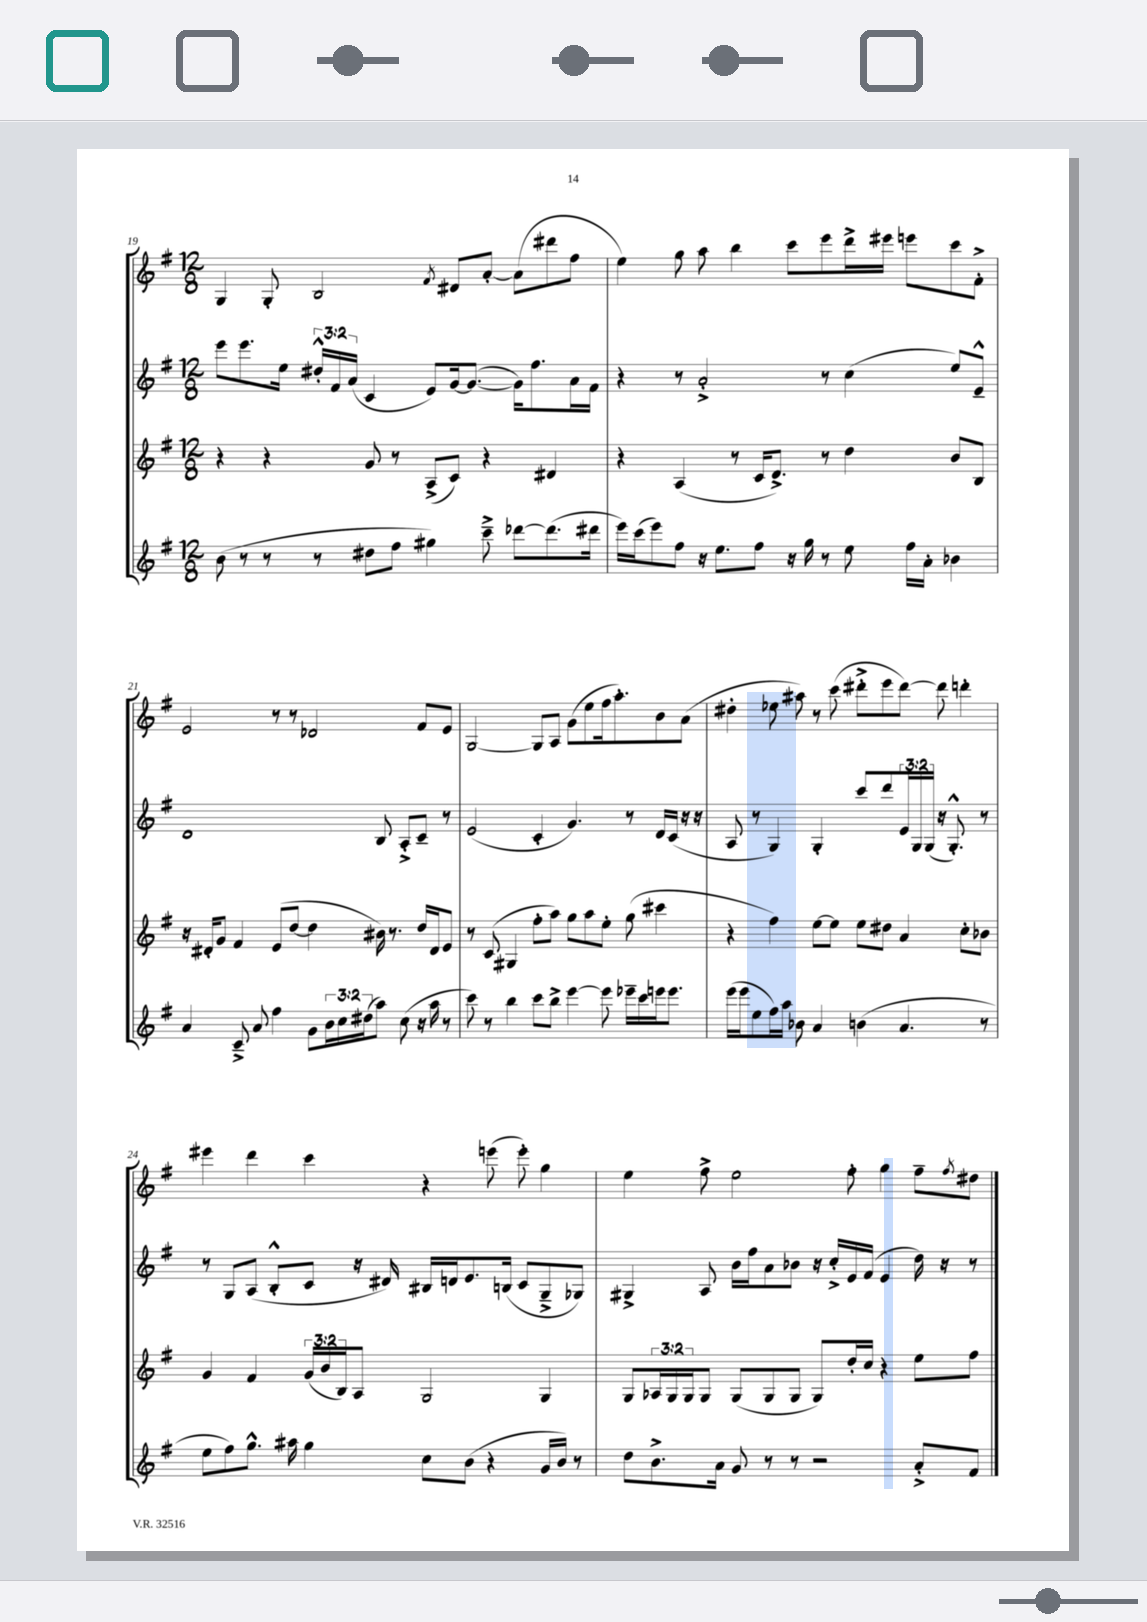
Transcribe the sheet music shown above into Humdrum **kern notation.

**kern	**kern	**kern	**kern
*staff4	*staff3	*staff2	*staff1
*clefG2	*clefG2	*clefG2	*clefG2
*k[f#]	*k[f#]	*k[f#]	*k[f#]
*M12/8	*M12/8	*M12/8	*M12/8
(8b	4r	8eee	4G
8r	.	8.eee	.
8r	4r	.	8G'
.	.	16ee	.
8r	.	24dd#'^^	2B
.	.	24f#	.
.	.	(24a	.
8dd#	8g	4c	.
8ff#	8r	.	.
4gg#)	(8A^	8e)	.
.	.	.	8qf#
.	8c)	[16g	8d#
.	.	(8.g_	.
8ccc~^	4r	.	[8a'
[8ddd-	.	16g])	(8a]
.	.	8.ff#	.
(8.ddd-]	4d#	.	8ddd#
.	.	16a	8ff#
16ddd#	.	16f#	.
=	=	=	=
16eee)	4r	4r	4ee)
(16ccc	.	.	.
8eee)	.	.	.
8ff#	(4A	8r	8gg
16r	.	2a'^	8aa
8.ee	.	.	.
.	8r	.	4bb
8ff#	16c	.	.
.	8.d^)	.	.
16r	.	.	8ccc
16gg	.	.	.
8r	8r	8r	8eee
8ee	4dd	(4cc	16ddd^
.	.	.	16eee#
16ff#	.	.	8eee
16a'	.	.	.
4b-	8b	8ee)	8ccc
.	8B	8e~^^	8f#'^
=	=	=	=
4a	16r	1d	2e
.	16d#'	.	.
.	8g	.	.
8c~^	4f#	.	.
8a	.	.	.
4ff#	(8e	.	8r
.	[8dd	.	8r
8g	4dd]	.	2d-
24b	.	.	.
24cc	.	.	.
(24dd#	.	.	.
8aa)	16b#)	8B	.
.	8.r	.	.
(8cc	.	8A'^	.
16r	16dd	8c~	8f#
16aa	16d#	.	.
8r	8e	8r	8e
=	=	=	=
8ccc)	8r	(2e	[2G
8r	(8c	.	.
4bb	4G#	.	.
8ccc	8ff#'	4c'	8G]
8bb^	8aa)	.	8A
[4eee	8gg	4.g)	(8g
.	8aa	.	8ee
8eee]	8ee'	.	16ff#
.	.	.	8.aa')
16eee-~	(8gg	8r	.
16ccc	.	.	.
16eee	4ccc#	16d	8b
8.eee	.	(16c	.
.	.	16r	(8a
.	.	16r	.
=	=	=	=
(16eee	4r	8A	4dd#'
16eee	.	.	.
8ee	.	8r	.
16ff#)	4ff#)	4G)	8ee-
16aa	.	.	.
8b-	.	.	8aa#)
4a	[8ee	4G'	8r
.	8ee]	.	(8ccc
(4b	8ee	8ccc	8ddd#'^
.	8dd#	8ddd	8eee
4.a	4a	24e	[8ddd#)
.	.	24G	.
.	.	(24G	.
.	.	16r	8ddd#]
.	.	8.G'^^)	.
.	8cc'	.	4ddd'
8r	8b-	8r	.
=	=	=	=
8ee	4g	8r	4eee#
8ff#)	.	8G	.
8.gg^^	4f#	(8A	4ddd
.	.	8B'^^	.
16aa#	.	.	.
4gg	(24g	8c	4ccc
.	24b	.	.
.	24B)	.	.
.	8A	16r	.
.	.	16d#)	.
8cc	2G	16B#	4r
.	.	16d	.
(8b	.	8.e	.
4r	.	.	(8eee
.	.	(16B	.
.	.	8c	8eee')
16g	4G	8G~^	4gg
16b)	.	.	.
8r	.	8G-)	.
=	=	=	=
8dd	8G	4G#^	4ee
8.b^	24A-	.	.
.	24G	.	.
.	24G	.	.
.	8G	8A	8ff#^
16a	.	.	.
8g	(8G	16b	2ee
.	.	16ff#	.
8r	8G	8a	.
8r	8G	8b-	.
2r	8G)	16r	.
.	.	16cc'^	.
.	16dd'	16e	8ff#'
.	16cc	(16f#	.
.	4r	4e	4gg
8a'^	8ee	16dd)	8ff#~
.	.	16r	.
.	.	.	8qff#
8f#	8ff#	8r	8dd#
==	==	==	==
*-	*-	*-	*-
